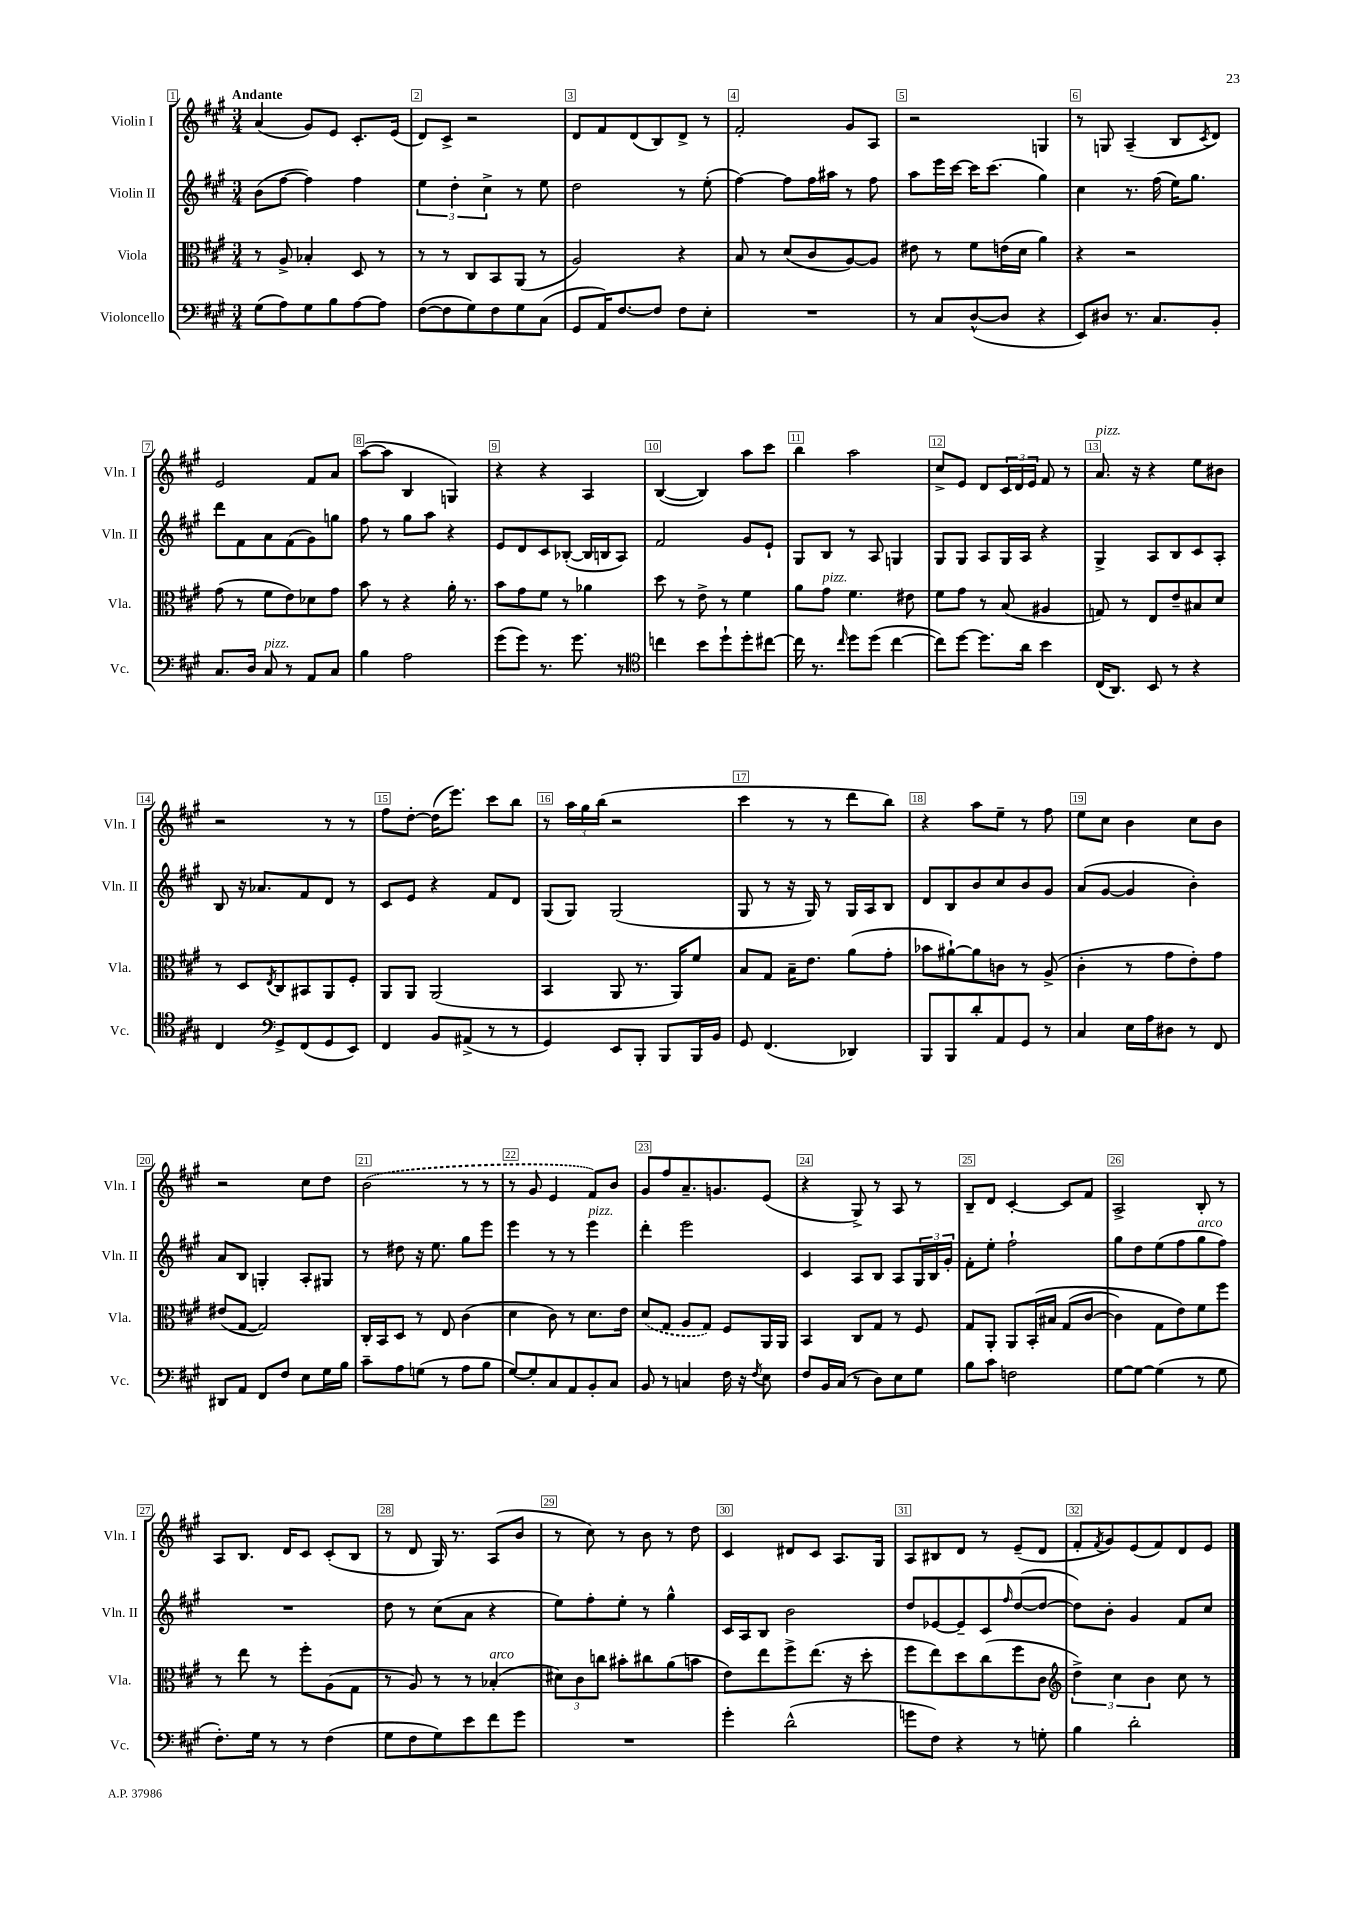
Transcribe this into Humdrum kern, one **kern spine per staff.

**kern	**kern	**kern	**kern
*part4	*part3	*part2	*part1
*staff4	*staff3	*staff2	*staff1
*I"Violoncello	*I"Viola	*I"Violin II	*I"Violin I
*I'Vc.	*I'Vla.	*I'Vln. II	*I'Vln. I
*clefF4	*clefC3	*clefG2	*clefG2
*k[f#c#g#]	*k[f#c#g#]	*k[f#c#g#]	*k[f#c#g#]
*M3/4	*M3/4	*M3/4	*M3/4
=1	=1	=1	=1
!	!	!	!LO:TX:a:B:t=Andante
(8G#\L	8r	(8b\L	(4a/
8A\)	8A^/	[8ff#\J	.
8G#\	4B-X'/	4ff#\])	8g#/L)
8B\	.	.	8e/J
[8A\	8D/	4ff#\	8.c#'/L
8A\J]	8r	.	.
.	.	.	(16e/Jk
=2	=2	=2	=2
([8F#\L	8r	6ee\	8d/L)
8F#\]	8r	.	8c#^/J
.	.	6dd'\	.
8G#\)	8C#/L	.	2r
.	.	6cc#^\	.
8F#\	8BB/	.	.
8G#\	(8AA/J	8r	.
(8C#\J	8r	8ee\	.
=3	=3	=3	=3
8GG#/L	2A/)	2dd\	8d/L
16AA/K)	.	.	8f#/
[8.F#/	.	.	.
.	.	.	(8d/
8F#/J]	.	.	8B/)
8F#\L	4r	8r	8d^/J
8E'\J	.	(8ee'\	8r
=4	=4	=4	=4
2.r	8B/	[4ff#\)	2f#'/
.	8r	.	.
.	(8d/L	8ff#\L]	.
.	8c#/	16ff#\L	.
.	.	16aa#X\JJ	.
.	[8A/)	8r	8g#/L
.	8A/J]	8ff#\	8A/J
=5	=5	=5	=5
8r	8e#X\	8aa\L	2r
8C#/L	8r	16eee\L	.
.	.	[16ccc#\JJ	.
([8D^^/	8f#\L	16ccc#\KL]	.
.	.	(8.ccc#\J	.
8D/J]	(16en\L	.	.
.	16d\JJ	.	.
4r	4a\)	4gg#\)	4Gn/
=6	=6	=6	=6
8EE/L)	4r	4cc#\	8r
8D#X/J	.	.	8Gn/
8.r	2r	8.r	(4A~/
8.C#/L	.	(16ff#\	.
.	.	16ee\KL)	8B/L
.	.	8.gg#\J	.
.	.	.	8qc#/
8BB'/J	.	.	8d/J)
!!LO:LB:g=z
=7	=7	=7	=7
8.C#/L	(8g#\	8ddd\L	2e/
.	8r	8f#\	.
16D/Jk	.	.	.
!LO:TX:a:i:t=pizz.	!	!	!
8C#/	8f#\L	8a\	.
8r	8e\)	(8f#\	.
8AA/L	8d-X\	8g#\)	8f#/L
8C#/J	8g#\J	8ggn\J	8a/J
=8	=8	=8	=8
4B\	8b\	8ff#\	([8aa\L
.	8r	8r	8aa\J]
2A\	4r	8gg#\L	4B/
.	.	8aa\J	.
.	16a'\	4r	4Gn/)
.	8.r	.	.
=9	=9	=9	=9
(8g#\L	8b\L	8e/L	4r
8g#\J)	8g#\	8d/	.
8.r	8f#\J	8c#/	4r
.	8r	([8B-X'/J	.
8.g#\	.	.	.
.	4a-X\	16B-/LL]	4A/
.	.	16Bn/J	.
8r	.	8A/J)	.
=10	=10	=10	=10
*clefC4	*	*	*
4ccn\	8dd\	2f#/	([4B/
.	8r	.	.
8b\L	8e^\	.	4B/])
8dd`\	8r	.	.
8dd'\	4f#\	8g#/L	8aa\L
[8cc#X\J	.	8e`/J	8ccc#\J
=11	=11	=11	=11
16cc#\]	8a\L	8G#/L	4bb\
8.r	.	.	.
!	!LO:TX:a:i:t=pizz.	!	!
.	8g#\J	8B/J	.
16qqcc#/	.	.	.
8dd\L	4.f#\	8r	2aa\
(8dd\J	.	8A/	.
[4cc#\	.	4Gn/	.
.	8e#X\	.	.
=12	=12	=12	=12
8cc#\L])	8f#\L	8G#/L	8cc#^/L
[8dd\J	8g#\J	8G#/J	8e/J
8.dd\L]	8r	8A/L	8d/L
.	(8B/	16G#/L	24c#/L
.	.	.	24d/
16a\Jk	.	16A/JJ	.
.	.	.	24e/JJ
4b\	4A#X/	4r	8f#/
.	.	.	8r
=13	=13	=13	=13
!	!	!	!LO:TX:a:i:t=pizz.
(16C#/KL	8Gn/)	4G#^/	8.a/
8.AA/J)	.	.	.
.	8r	.	.
.	.	.	16r
8BB/	8E/L	8A/L	4r
8r	8e~/	8B/	.
4r	8B#X/	8c#/	8ee\L
.	8d/J	8A'/J	8b#X\J
!!LO:LB:g=z
=14	=14	=14	=14
4C#/	8r	8B/	2r
.	8D/L	16r	.
.	.	8.a-X/L	.
*clefF4	*	*	*
.	8qE/	.	.
8GG#^/L	8C#/	.	.
(8FF#/	8BB#X/	8f#/	.
8GG#/	8AA/	8d/J	8r
8EE/J)	8F#'/J	8r	8r
=15	=15	=15	=15
4FF#/	8AA/L	8c#/L	8ff#\L
.	8AA/J	8e/J	[8dd'\J
8BB/L	(2AA/	4r	(16dd\KL]
.	.	.	8.eee\J)
(8AA#X^/J	.	.	.
8r	.	8f#/L	8ccc#\L
8r	.	8d/J	8bb\J
=16	=16	=16	=16
4GG#/)	4BB/	(8G#/L	8r
.	.	8G#/J)	24aa\LL
.	.	.	24gg#\
.	.	.	(24bb\JJ
8EE/L	8AA/	(2G#/	2r
8BBB'/J	8.r	.	.
8BBB/L	.	.	.
.	16AA/KL)	.	.
16BBB/L	8f#/J	.	.
16BB/JJ	.	.	.
=17	=17	=17	=17
8GG#/	8B/L	8G#/	4ccc#\
(4.FF#/	8G#/J	8r	.
.	16B~\KL	16r	8r
.	8.e\J	16G#/)	.
.	.	8r	8r
4DD-X/)	(8a\L	16G#/LL	8ddd\L
.	.	16A/J	.
.	8g#'\J	8B/J	8bb\J)
=18	=18	=18	=18
8BBB/L	8b-X\L	8d/L	4r
8BBB/	[8a#X`\)	8B/	.
8d'/	8a#\]	8b/	8aa\L
8AA/	8cn\J	8cc#/	8ee~\J
8GG#/J	8r	8b/	8r
8r	(8A^/	8g#/J	8ff#\
=19	=19	=19	=19
4C#/	4c#'\	(8a/L	8ee\L
.	.	[8g#/J	8cc#\J
16E\LL	8r	4g#/]	4b\
16A\J	.	.	.
8D#X\J	8g#\L	.	.
8r	8e'\)	4b'\)	8cc#\L
8FF#/	8g#\J	.	8b\J
!!LO:LB:g=z
=20	=20	=20	=20
8DD#X/L	(8e#X/L	8a/L	2r
8AA/J	[8G#/J	8B/J	.
8FF#/L	2G#/])	4Gn'/	.
8F#/J	.	.	.
8E\L	.	8A'/L	8cc#\L
16G#\L	.	8G#X/J	8dd\J
16B\JJ	.	.	.
=21	=21	=21	=21
8c#~\L	16C#'/LL	8r	(2b\
.	16BB/J	.	.
8A\	8D/J	8dd#X\	.
(8Gn\J	8r	16r	.
.	.	8.ee\	.
8r	8E/	.	.
8A\L	(4c#\	8gg#\L	8r
8B\J	.	8eee\J	8r
=22	=22	=22	=22
[8G#/L)	4d\	4eee\	8r
8G#'/]	.	.	8g#/
8C#/	8c#\)	8r	4e/
8AA/	8r	8r	.
!	!	!LO:TX:a:i:t=pizz.	!
8BB'/	8.d\L	4eee\	8f#/L)
8C#/J	.	.	8b/J
.	16e\Jk	.	.
=23	=23	=23	=23
8BB/	(8d/L	4ddd'\	8g#/L
8r	8G#/J	.	8ff#/
4Cn/	8A/L	2eee\	8.a~/
.	8G#/J)	.	.
.	.	.	8.gn/
16F#\	8F#/L	.	.
16r	.	.	.
8qF#/	.	.	.
8E\	16AA/L	.	(8e/J
.	16AA/JJ	.	.
=24	=24	=24	=24
8F#/L	4BB/	4c#/	4r
16BB/L	.	.	.
(16C#/JJ	.	.	.
8r	8C#/L	8A/L	8G#^/)
8D\L)	8G#/J	8B/J	8r
8E\	8r	8A/L	8A/
8G#\J	8F#/	24G#/L	8r
.	.	24B/	.
.	.	24g#'/JJ	.
=25	=25	=25	=25
8B\L	8G#/L	8f#'\L	8B~/L
8c#\J	8AA'/J	8ee'\J	8d/J
2Fn\	8AA/L	2ff#`\	[4c#'/
.	(16BB'/L	.	.
.	16B#X/JJ	.	.
.	(8G#/L	.	8c#/L]
.	[8c#/J	.	8f#/J
=26	=26	=26	=26
[8G#\L	4c#\])	8gg#\L	2A^/
8G#\J_	.	8dd\	.
(4G#\]	8G#\L	(8ee\	.
.	8e\)	8ff#\	.
!	!	!LO:TX:a:i:t=arco	!
8r	8f#\	8gg#\	8B'/
8G#\	8ff#\J	8ff#\J)	8r
!!LO:LB:g=z
=27	=27	=27	=27
8.F#'\L)	8r	2.r	8A/L
.	8ee\	.	8.B/J
16G#\Jk	.	.	.
8r	8r	.	.
.	.	.	16d/KL
8r	8ff#'\L	.	8c#/J
(4F#\	(8A\	.	(8c#'/L
.	8G#\J	.	8B/J
=28	=28	=28	=28
8G#\L	8r	8dd\	8r
8F#\	8A/)	8r	8d/
8G#\)	8r	(8cc#\L	16G#/)
.	.	.	8.r
8e\	8r	8a\J	.
!	!LO:TX:a:i:t=arco	!	!
8f#\	(4B-X'/	4r	(8A/L
8g#\J	.	.	8b/J
=29	=29	=29	=29
2.r	12d#X\L)	8ee\L)	8r
.	12c#\	.	.
.	.	8ff#'\	8cc#\)
.	12ccn\J	.	.
.	8b#X'\L	8ee'\J	8r
.	8cc#X\	8r	8b\
.	(8a\	4gg#^^\	8r
.	8bn\J	.	8dd\
=30	=30	=30	=30
4g#'\	8e\L)	16c#/LL	4c#/
.	.	16A/J	.
.	8ee\	8B/J	.
(2d^^\	8ff#^\	2b\	8d#X/L
.	(8.ee\J	.	8c#/J
.	.	.	8.A/L
.	16r	.	.
.	8dd'\	.	.
.	.	.	16G#/Jk
=31	=31	=31	=31
8gn\L	8ff#\L	8dd/L	8A/L
8F#\J)	8ee\)	[8e-X/	8B#X/
4r	8dd\	8e-~/]	8d/J
.	(8cc#\	8c#/	8r
.	.	16qqff#/	.
8r	8ff#\	([8dd/	(8e~/L
8Gn'\	8c#\J	8dd/J_	8d/J
=32	=32	=32	=32
*	*clefG2	*	*
4B\	6dd^\)	8dd\L])	8f#'/L
.	.	.	8qf#/
.	.	8b'\J	8g#/)
.	6cc#\	.	.
2d'\	.	4g#/	(8e/
.	6b\	.	.
.	.	.	8f#/)
.	8cc#\	8f#/L	8d/
.	8r	8cc#/J	8e/J
==	==	==	==
*-	*-	*-	*-
